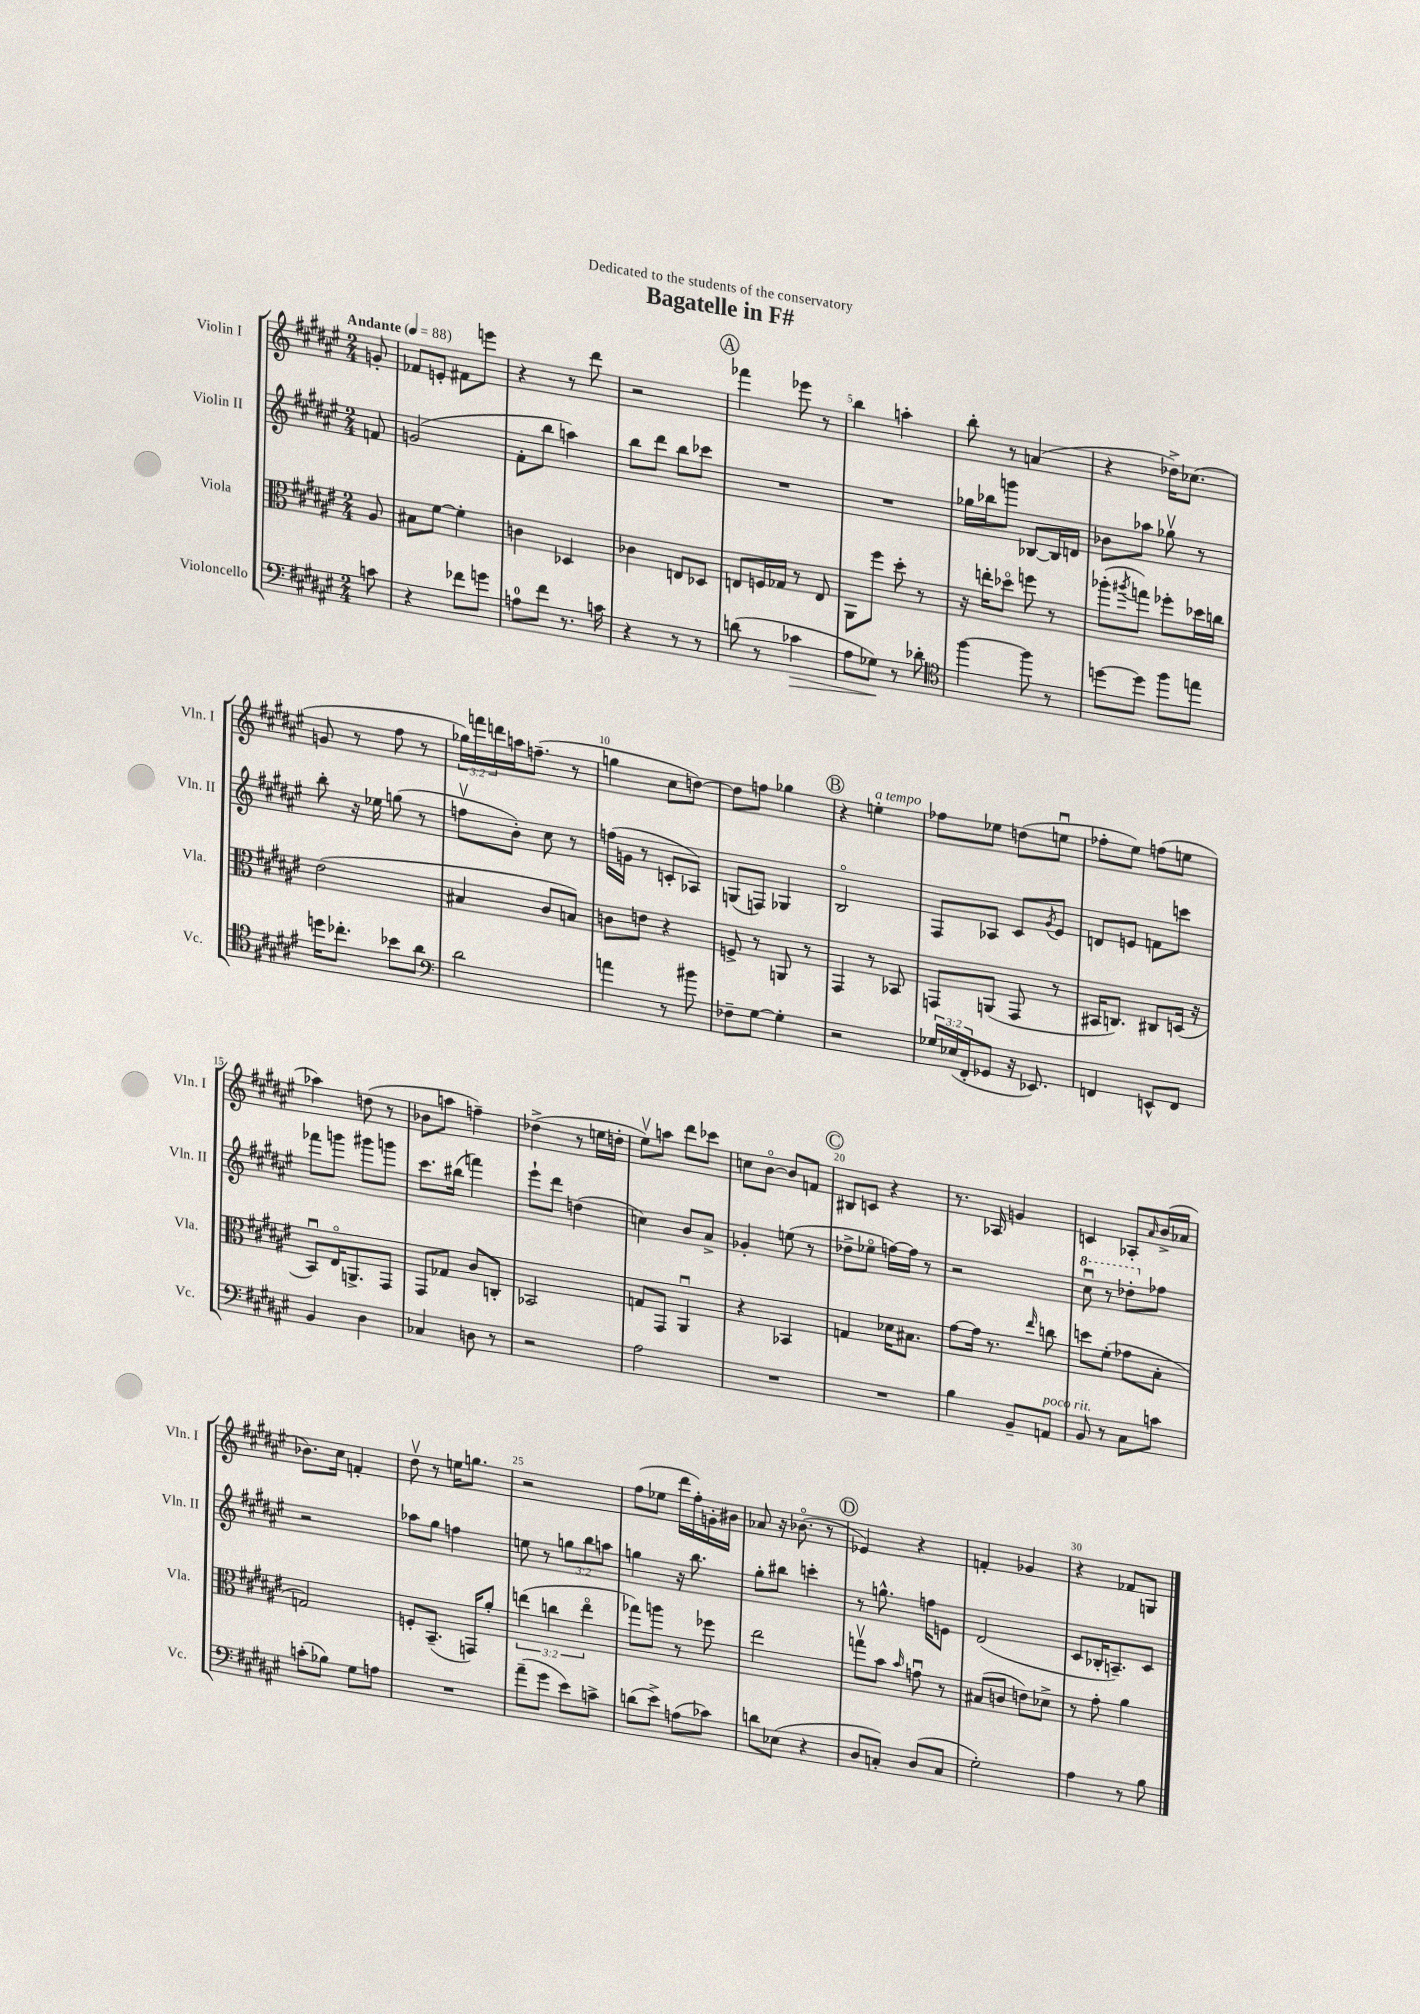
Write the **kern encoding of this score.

**kern	**dynam	**kern	**kern	**kern
*part4	*part4	*part3	*part2	*part1
*staff4	*staff4	*staff3	*staff2	*staff1
*I"Violoncello	*	*I"Viola	*I"Violin II	*I"Violin I
*I'Vc.	*	*I'Vla.	*I'Vln. II	*I'Vln. I
*clefF4	*	*clefC3	*clefG2	*clefG2
*k[f#c#g#d#a#e#]	*	*k[f#c#g#d#a#e#]	*k[f#c#g#d#a#e#]	*k[f#c#g#d#a#e#]
*M2/4	*	*M2/4	*M2/4	*M2/4
*MM88	*	*MM88	*MM88	*MM88
=	=	=	=	=
!	!	!	!	!LO:TX:a:B:t=Andante
8cn\	.	8A#/	8fn/	8gn'/
=1	=1	=1	=1	=1
4r	.	8B#X\L	(2gn/	8f-X/L
.	.	[8f#\J	.	8en'/J
8f-X\L	.	4f#'\]	.	8f#X\L
8gn\J	.	.	.	8eeen\J
=2	=2	=2	=2	=2
8An\L	.	4cn\	8f#'\L	4r
8f#\J	.	.	8bb\J	.
8.r	.	4D-X/	4aan\)	8r
.	.	.	.	8ddd#\
16cn\	.	.	.	.
=3	=3	=3	=3	=3
4r	.	4c-X\	8bb\L	2r
.	.	.	8ddd#\J	.
8r	.	8En/L	8bb\L	.
8r	.	8D-X/J	8ccc-X\J	.
!!LO:REH:place=s1:t=A
=4	=4	=4	=4	=4
(8dn\	.	8En/L	2r	4fff-X\
8r	.	16Fn/L	.	.
.	.	16G-X/JJ	.	.
!	!LO:HP:b	!	!	!
4c-X\	>	8r	.	8eee-X\
.	.	8E/	.	8r
=5	=5	=5	=5	=5
8A#\L	.	8AA#\L	2r	4bb\
8G-X\J)	.	8ff#\J	.	.
8r	]	8dd#'\	.	4aan'\
8d-X'\	.	8r	.	.
=6	=6	=6	=6	=6
*clefC4	*	*	*	*
[4ff#\	.	16r	16gg-X\LL	8bb'\
.	.	16een'\KL	16bb-X\J	.
.	.	8dd-X\J	8gggn\J	8r
8ff#\]	.	8ffn\	[8B-X/L	(4an/
8r	.	8r	16B-/L]	.
.	.	.	16dn/JJ	.
=7	=7	=7	=7	=7
[8ddn\L	.	(8aa-X'\L	8b-X\L	4r
.	.	8qaa#X/	.	.
8dd\J]	.	8ggn\J)	8aa-X\J	.
8ff#\L	.	8ff-X'\L	8gg-Xv\	16dd-X^\KL)
.	.	.	.	(8.cc-X\J
8een\J	.	16dd-X\L	8r	.
.	.	16ccn\JJ	.	.
!!LO:LB:g=z
=8	=8	=8	=8	=8
16ddn\KL	.	(2e#\	8bb'\	8gn/
8.cc-X'\J	.	.	.	.
.	.	.	16r	8r
.	.	.	16ee-X\	.
8b-X\L	.	.	(8ggn\	8ff#\
8a#\J	.	.	8r	8r
=9	=9	=9	=9	=9
*clefF4	*	*	*	*
2d#\	.	4B#X/	8ffnv\L	24gg-X\LL)
.	.	.	.	24fffn\
.	.	.	.	24dddn\
.	.	.	8b'\J)	16aan\J
.	.	.	.	(8.ffn~\J
.	.	8c#/L	8cc#\	.
.	.	8Bn/J)	8r	8r
=10	=10	=10	=10	=10
4an\	.	8cn\L	(16ffn\LL	4ggn\
.	.	.	16gn\JJ	.
.	.	8en\J	8r	.
8r	.	4r	8cn'/L	8cc#\L
8b#X\	.	.	8A-X/J)	[8ddn\J)
=11	=11	=11	=11	=11
8F-X~\L	.	8Fn^/	(8Gn/L	8dd\L]
[8G#\J	.	8r	8Fn/J)	8ffn\J
4G#'\]	.	8AAn/	4G-X/	4gg-X\
.	.	8r	.	.
!!LO:REH:place=s1:t=B
=12	=12	=12	=12	=12
2r	.	4GG#/	2B/	4r
!	!	!	!	!LO:TX:a:i:t=a tempo
.	.	8r	.	4een'\
.	.	8BB-X/	.	.
=13	=13	=13	=13	=13
24G-X/LL	.	8GGn/L	8F#/L	8ff-X\L
(24E-X/	.	.	.	.
24FF#'/J	.	.	.	.
8GG-X/J	.	(8AAn/J	8A-X/J	8ee-X\J
16r	.	8GG/	8c#/L	(8ddn\L
8.EE-X/)	.	.	.	.
.	.	.	8qg#/	.
.	.	8r	8e#/J	8eenu\J
=14	=14	=14	=14	=14
4FFn/	.	16BB#X/KL	8dn/L	8ff-X'\L
.	.	8.Cn/J)	.	.
.	.	.	8en/J	8ee#\J)
8EEn^^/L	.	8C#X/L	8fn\L	(8ffn\L
8FF/J	.	(16Dn/Jk	8cccn\J	8een\J
.	.	16r	.	.
!!LO:LB:g=z
=15	=15	=15	=15	=15
4BB/	.	8BBu/L)	8fff-X\L	4aa-X\)
.	.	16E#/K	8gggn\J	.
.	.	8.AAn^/	.	.
4D#\	.	.	8ggg#X\L	(8ddn\
.	.	8GG#/J	8gggn\J	8r
=16	=16	=16	=16	=16
4C-X/	.	8GG#/L	8.ccc#\L	8b-X\L
.	.	8G-X/J	.	8aan\J
.	.	.	(16bb#X\Jk	.
8Dn\	.	8c#/L	4fffn\)	4ffn~\)
8r	.	8Cn'/J	.	.
=17	=17	=17	=17	=17
2r	.	2BB-X/	8eee#`\L	(4dd-X^\
.	.	.	8ddd#\J	.
.	.	.	(4ddn\	8r
.	.	.	.	16een\LL
.	.	.	.	16ddn'\JJ
=18	=18	=18	=18	=18
2A#\	.	8Gn/L	4ccn\)	8ee#v\L)
.	.	8GG#/J	.	8aan\J
.	.	4AA#u/	8b/L	8ddd#\L
.	.	.	8a#^/J	8ccc-X\J
=19	=19	=19	=19	=19
2r	.	4r	4g-X'/	8ccn\L
.	.	.	.	[8b\J
.	.	4BB-X/	(8een\	8b/L]
.	.	.	8r	8fn/J
!!LO:REH:place=s1:t=C
=20	=20	=20	=20	=20
2r	.	4Gn/	8dd-X^\L	8B#X/L
.	.	.	8ee-X\J	8cn/J
.	.	16d-X\KL	[16ffn\LL)	4r
.	.	8.B#X\J	16ff\JJ]	.
.	.	.	8r	.
=21	=21	=21	=21	=21
4B\	.	[8g#\L	2r	8.r
.	.	16g#\Jk]	.	.
.	.	8.r	.	16A-X/
8BB~/L	.	.	.	4gn/
.	.	16qqee#/	.	.
!LO:TX:a:i:t=poco rit.	!	!	!	!
8AAn/J	.	8ccn\	.	.
=22	=22	=22	=22	=22
*	*	*	*8va	*
8BB/	.	8ddn\L	8ccc#u\	4cn/
8r	.	(8f#'\J	8r	.
8C#\L	.	8g-X\L	8ddd-X'\L	8A-X'/L
.	.	.	.	16qqa#/
*	*	*	*X8va	*
8cn\J	.	8B'\J	8ff-X\J	(16b^/L
.	.	.	.	16a-X/JJ
!!LO:LB:g=z
=23	=23	=23	=23	=23
(8cn'\L	.	2Gn/)	2r	8.b-X\L)
8B-X\J)	.	.	.	.
.	.	.	.	16cc#\Jk
8G#\L	.	.	.	4fn'/
8An\J	.	.	.	.
=24	=24	=24	=24	=24
2r	.	8Fn'/L	8aa-X\L	8dd#v\
.	.	(8.BB~/J	8gg#\J	8r
.	.	.	4ffn\	16een\KL
.	.	16GGn/KL)	.	8.ggn\J
.	.	8a#'/J	.	.
=25	=25	=25	=25	=25
(8a#~\L	.	(6een\	8een\	2r
8g#\J	.	.	8r	.
.	.	6ccn\	.	.
8e#\L)	.	.	12ggn\L	.
.	.	6ee\	12bb\	.
8cn^\J	.	.	.	.
.	.	.	12aan\J	.
=26	=26	=26	=26	=26
(8dn\L	.	8gg-X\L)	4ggn\	(8ff#\L
8e#^\J)	.	8aan\J	.	8ee-X\J
(8An\L	.	8r	16r	16ddd#\LL
.	.	.	8.bb\	16ff#'\)
8c-X\J)	.	8ff-X\	.	16gn'\
.	.	.	.	16b#X\JJ
=27	=27	=27	=27	=27
8dn\L	.	2ee#\	8gg#'\L	8a-X/
(8E-X\J	.	.	8bb#X\J	16r
.	.	.	.	(8.b-X\
4r	.	.	4cccn'\	.
.	.	.	.	8r
!!LO:REH:place=s1:t=D
=28	=28	=28	=28	=28
8D#/L	.	8ggnv\L	8r	4e-X/)
8Cn'/J)	.	8b\J	8.ggn^^\	.
.	.	16qqb/	.	.
(8D#/L	.	8gnu\	.	4r
.	.	.	16ffn\KL	.
8C/J	.	8r	8en\J	.
=29	=29	=29	=29	=29
2G#'\)	.	(8B#X/L	(2d#/	4fn'/
.	.	8cn/J	.	.
.	.	8en\L)	.	4g-X/
.	.	8d-X^\J	.	.
=30	=30	=30	=30	=30
4A#\	.	8r	8c#/L	4r
.	.	8g#'\	16B-X'/K	.
.	.	.	8.An~/)	.
8r	.	4a#\	.	8f-X/L
8B\	.	.	8c#/J	8Gn/J
==	==	==	==	==
*-	*-	*-	*-	*-
